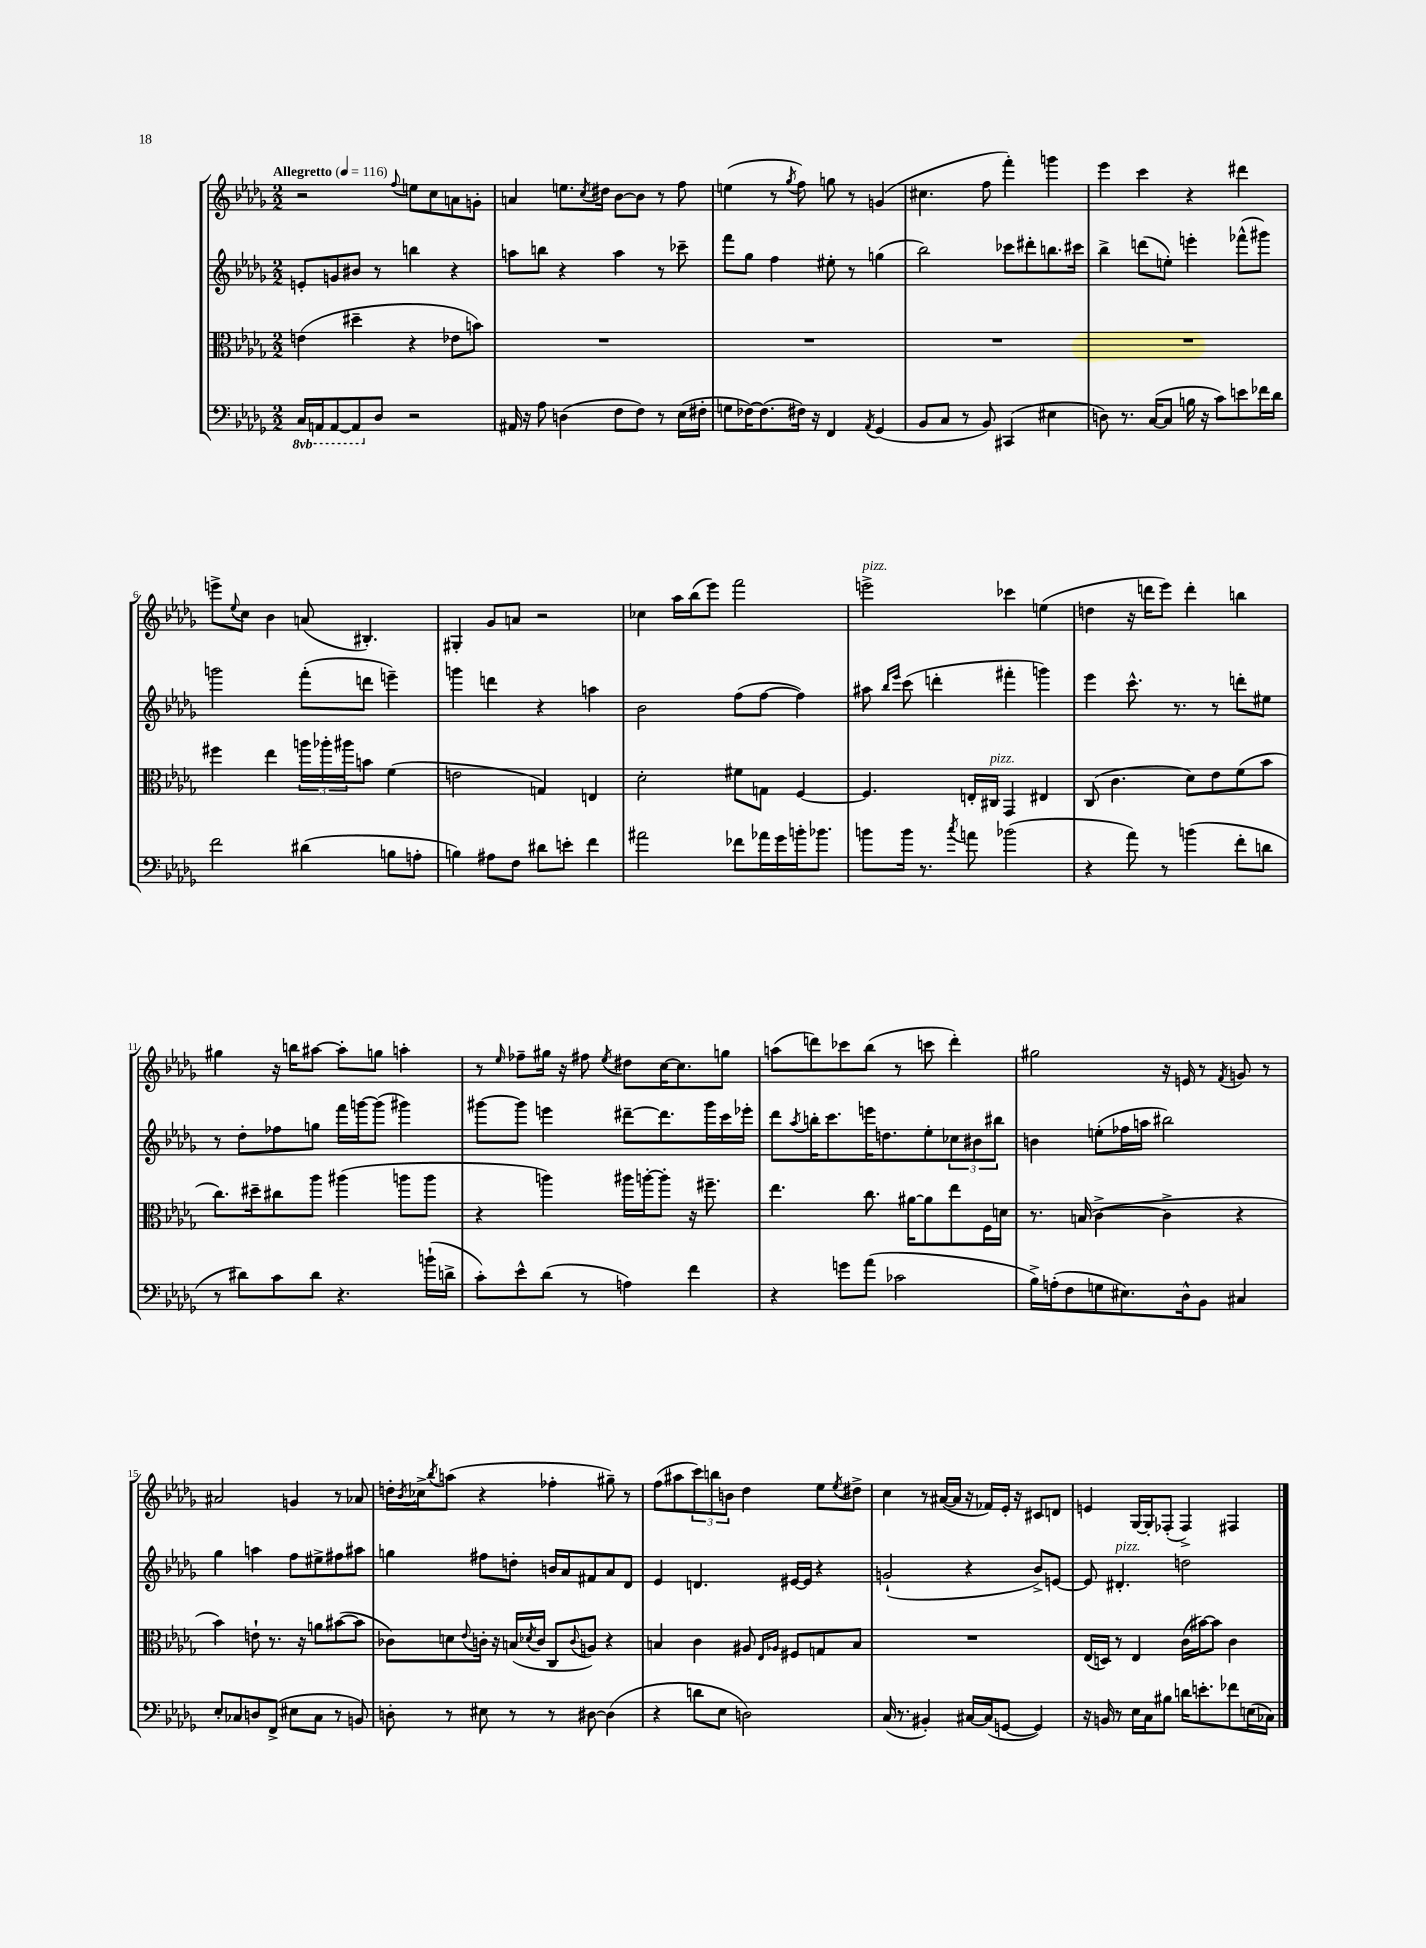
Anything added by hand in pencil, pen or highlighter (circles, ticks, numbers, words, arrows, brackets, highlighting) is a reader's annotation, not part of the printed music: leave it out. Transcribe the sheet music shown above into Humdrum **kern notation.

**kern	**kern	**kern	**kern
*part4	*part3	*part2	*part1
*staff4	*staff3	*staff2	*staff1
*clefF4	*clefC3	*clefG2	*clefG2
*k[b-e-a-d-g-]	*k[b-e-a-d-g-]	*k[b-e-a-d-g-]	*k[b-e-a-d-g-]
*M2/2	*M2/2	*M2/2	*M2/2
*MM116	*MM116	*MM116	*MM116
*8ba	*	*	*
=1	=1	=1	=1
!	!	!	!LO:TX:a:B:t=Allegretto
16CC/LL	(4en\	8en'/L	2r
16AAAn/J	.	.	.
[8AAA/	.	8gn/	.
8AAA/]	4dd#X~\	8b#X/J	.
*X8ba	*	*	*
8D-/J	.	8r	.
.	.	.	8qqff/
2r	4r	4bbn\	8een\L
.	.	.	8cc\
.	8e-X\L	4r	8an\
.	8bn\J)	.	8gn'\J
=2	=2	=2	=2
16AA#X/	1r	8aan\L	4an/
16r	.	.	.
8A-\	.	8bbn\J	.
(4Dn\	.	4r	8.een\L
.	.	.	8qcc/
.	.	.	16dd#X\Jk
8F\L	.	4aa\	[8b-\L
8F\J)	.	.	8b-\J]
8r	.	8r	8r
(16E-\LL	.	8ccc-X~\	8ff\
16F#X'\JJ	.	.	.
=3	=3	=3	=3
8Gn\L	1r	8fff\L	(4een\
[16F-X\K)	.	8gg-\J	.
(8.F-\]	.	.	.
.	.	4ff\	8r
.	.	.	8qgg-/
16F#X\Jk)	.	.	8ff\)
16r	.	.	.
4FF/	.	8ee#X'\	8ggn\
.	.	8r	8r
8qAA-/	.	.	.
(4GG-/	.	(4ggn\	(4gn/
=4	=4	=4	=4
8BB-/L	1r	2bb-\)	4.cc#X\
8C/J	.	.	.
8r	.	.	.
8BB-/)	.	.	8ff\
(4CC#X/	.	8ccc-X\L	4fff'\)
.	.	8ddd#X'\	.
4E#X\	.	8.bbn\	4gggn\
.	.	16ccc#X\Jk	.
=5	=5	=5	=5
8Dn\)	1r	4bb-^\	4eee-\
8.r	.	.	.
.	.	(8dddn\L	4ccc\
([16C/KL	.	.	.
8C/J]	.	8een'\J)	.
16Bn\	.	4eeen'\	4r
16r	.	.	.
8c\L)	.	.	.
8en\	.	(8fff-X^^\L	4ddd#X\
16f-X\L	.	8ggg#X\J)	.
16d-\JJ	.	.	.
!!LO:LB:g=z
=6	=6	=6	=6
2f\	4ff#X\	2gggn\	8eeen^\L
.	.	.	8qqee-/
.	.	.	8cc\J
.	4ee-\	.	4b-\
(4d#X\	24aan\LL	(8fff'\L	(8an/
.	24aa-X'\	.	.
.	24aa#X\J	.	.
.	8bn\J	8dddn\J	4.B#X'/)
8Bn\L	(4f\	4eeen~\)	.
8An'\J	.	.	.
=7	=7	=7	=7
4Bn\)	2en\	4gggn\	4G#X'/
8A#X\L	.	4dddn\	8g-/L
8F\J	.	.	8an/J
8d#X\L	4Gn/)	4r	2r
8en'\J	.	.	.
4f\	4En/	4aan\	.
=8	=8	=8	=8
2a#X\	2d-'\	2b-\	4cc-X\
.	.	.	16aa-\LL
.	.	.	(16bb-\J
.	.	.	8eee-\J)
8f-X\L	8f#X\L	(8ff\L	2fff\
16a-X\L	8Gn\J	[8ff\J	.
16g-\	.	.	.
16bn'\J	[4F/	4ff\])	.
8.b-X\J	.	.	.
=9	=9	=9	=9
!	!	!	!LO:TX:a:i:t=pizz.
8bn\L	4.F/]	8aa#X\	2eeen^\
.	.	16qqbb-/LL	.
.	.	16qqeee-/JJ	.
16b\Jk	.	(8ccc\	.
8.r	.	.	.
.	.	4dddn'\	.
8qcc/	.	.	.
8an\	16En'/LL	.	.
!	!LO:TX:a:i:t=pizz.	!	!
.	16C#X/JJ	.	.
(2b-X\	4GG-/	4fff#X'\	4ccc-X\
.	4E#X/	4gggn\)	(4een\
=10	=10	=10	=10
4r	(8C/	4eee-\	4ddn\
.	4.c\	.	.
8a-\)	.	8.ccc^^\	16r
.	.	.	16dddn\KL
8r	.	.	8eee-\J)
.	.	8.r	.
(4bn\	8d-\L)	.	4ddd'\
.	8e-\	8r	.
8f'\L	(8f\	8dddn'\L	4bbn\
8dn\J	8b-\J	8ee#X\J	.
!!LO:LB:g=z
=11	=11	=11	=11
8r	8.cc\L)	8r	4gg#X\
8d#X\L)	.	8dd-'\L	.
.	16dd#X~\k	.	.
8c\	8cc#X\	8ff-X\	16r
.	.	.	16bbn\KL
8d#\J	8aa-\J	8ggn\J	[8aa#X\J
4.r	(4aa#X\	16fff\LL	8aa#'\L]
.	.	[16gggn\J	.
.	.	(8ggg\J]	8ggn\J
.	8aan\L	4ggg#X\)	4aan'\
(16bn`\LL	8aa\J	.	.
16dn^\JJ	.	.	.
=12	=12	=12	=12
8c'\L)	4r	[8ggg#X\L	8r
.	.	.	16qqee-/
8e-^^\	.	8ggg#\J]	8ff-X~\L
(8d-\J	4aan\)	4eeen\	16gg#X\Jk
.	.	.	16r
8r	.	.	8ff#X\
.	.	.	8qee-/
4An\)	16aa#X\LL	[8ddd#X~\L	8dd#X\L
.	[16aan'\J	.	.
.	8aa'\J]	8.ddd#\]	[16cc\K
.	.	.	8.cc\]
4f\	16r	.	.
.	8.ff#X~\	16ggg#\L	.
.	.	16ccc\	8ggn\J
.	.	16eee-X'\JJ	.
=13	=13	=13	=13
4r	4.ee-\	8ddd-\L	(8aan\L
.	.	8qaa-/	.
.	.	16bbn'\K	8dddn\)
.	.	8.ccc\	.
8gn\L	.	.	8ccc-X\
(8a-\J	8.cc\	16eeen\K	(8bb-\J
.	.	8.ddn\	.
2c-X\	.	.	8r
.	[16a#X\KL	.	.
.	8a#\]	8ee-'\	8cccn\
.	8ee-\	12cc-X\	4ddd'\)
.	.	12b#X\	.
.	16F\L	.	.
.	.	12bb#X\J	.
.	16dn\JJ	.	.
=14	=14	=14	=14
16B-^\LL)	8.r	4bn\	2gg#X\
(16An'\J	.	.	.
8F\	.	.	.
.	(16Bn/	.	.
8Gn\	[4c^\	(8een'\L	.
8.E#X\)	.	16ff-X\L	.
.	.	16aan\JJ	.
.	4c^\]	2bb#X\)	16r
16D-^^\k	.	.	16en/
8BB-\J	.	.	8r
.	.	.	8qf/
4C#X/	4r	.	8gn/
.	.	.	8r
!!LO:LB:g=z
=15	=15	=15	=15
8E-'/L	4b-\)	4gg-\	2a#X/
8C-X/	.	.	.
8Dn/	8en`\	4aan\	.
(8FF^/J	8.r	.	.
8E#X\L	.	8ff\L	4gn/
.	16r	.	.
8C-\J	8an\L	8ee#X^\	.
8r	([8b#X\	8ff#X\	8r
8BBn/)	8b#\J]	8aa#X\J	8a-X/
=16	=16	=16	=16
8Dn'\	8c-X\L)	4ggn\	16ddn'\LL
.	.	.	8qb-/
.	.	.	16cc-X^\J
.	.	.	8qbb-/
8r	8dn\	.	(8aan\J
.	8qqe-/	.	.
8E#X\	16cn'\Jk	8ff#X\L	4r
.	16r	.	.
8r	(16Bn/LL	8ddn'\J	.
.	8qd-X/	.	.
.	16c/JJ	.	.
8r	8C/L	16bn/LL	4ff-X'\
.	.	16a-/J	.
.	8qqc/	.	.
[8D#X\	8An/J)	8f#X/	.
(4D#\]	4r	8a-/	8gg#X~\)
.	.	8d-/J	8r
=17	=17	=17	=17
4r	4Bn/	4e-/	(8ff\L
.	.	.	8aa#X\
8dn\L	4c\	4.dn/	12ccc\)
.	.	.	12bbn\
8E-\J	.	.	.
.	.	.	12bn\J
2Dn\)	8A#X/	.	4dd-\
.	16qqE-/LL	.	.
.	16qqA-X/JJ	.	.
.	8F#X/L	[16e#X/LL	.
.	.	16e#/JJ]	.
.	8Gn/	4r	8ee-\L
.	.	.	8qee-/
.	8B/J	.	8dd#X^\J
=18	=18	=18	=18
(16C/	1r	(2gn`/	4cc\
8.r	.	.	.
4BB#X'/)	.	.	8r
.	.	.	([16a#X/LL
.	.	.	16a#/JJ]
[16C#X/LL	.	4r	16r
(16C#/J]	.	.	16f-X/LL)
[8GGn/J	.	.	16e-'/JJ
.	.	.	16r
4GG/])	.	8b-^/L)	8c#X/L
.	.	[8en/J	8dn/J
=19	=19	=19	=19
16r	(16E-/LL	8e/]	4en/
16BBn/	16Dn/JJ)	.	.
!	!	!LO:TX:a:i:t=pizz.	!
8r	8r	4.d#X'/	.
16E-\LL	4E-/	.	[16G-/LL
16C\J	.	.	16G-'/J]
8B#X\J	.	.	(8F-X'/J
16dn\KL	(16c\LL	2ddn\	4F-^/)
8.en'\	[16b#X\J)	.	.
.	8b#\J]	.	.
8f-X\	4c\	.	4F#X/
(16En\L	.	.	.
16C-X\JJ)	.	.	.
==	==	==	==
*-	*-	*-	*-
